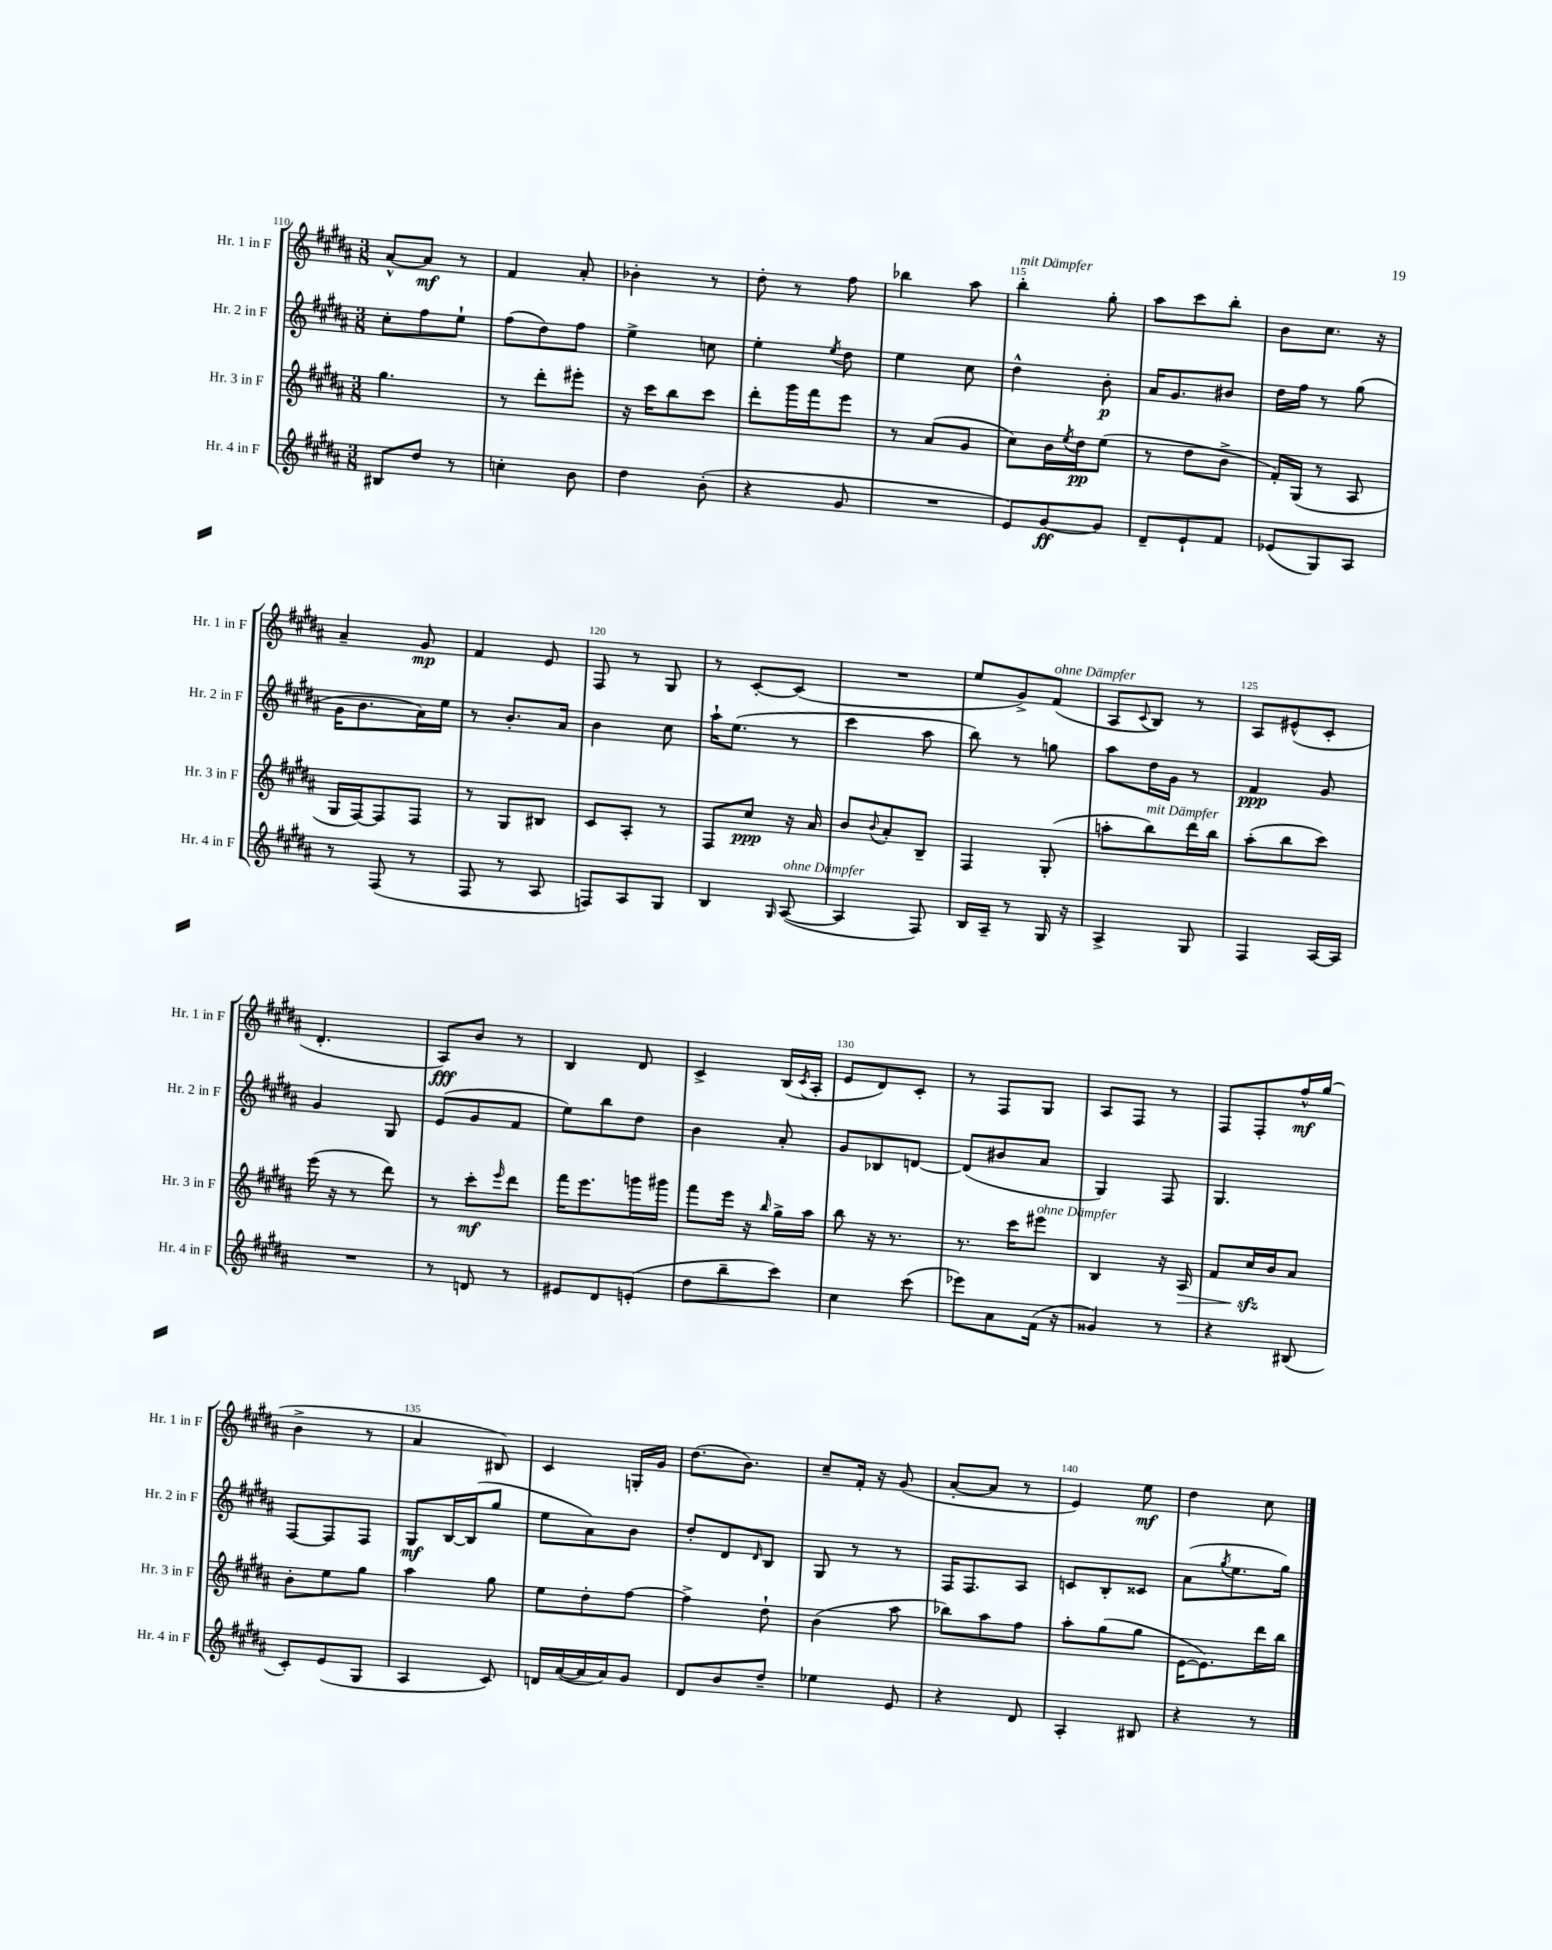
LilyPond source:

<<
\new StaffGroup <<
\new Staff = "s0" \with { instrumentName = "Hr. 1 in F" shortInstrumentName = "Hr. 1 in F" } {
    \clef treble \key b \major \numericTimeSignature \time 3/8
    ais'8~-^ ais'8\mf r8 |
    fis'4 ais'8-. |
    bes'4-. r8 |
    dis''8-. r8 fis''8 |
    bes''4 ais''8 |
    b''4-.^\markup { \italic "mit Dämpfer" } gis''8-. |
    ais''8 cis'''8 b''8-. |
    b'8 cis''8. r16 |
    ais'4-- gis'8\mp |
    fis'4 e'8 |
    fis8 r8 gis8 |
    r8 cis'8~-. cis'8( |
    R4. |
    e''8 gis'8->) fis'8^\markup { \italic "ohne Dämpfer" }( |
    ais8 \appoggiatura { cis'8 } b8) r8 |
    ais8 eis'8-^( cis'8-. |
    dis'4.-. |
    ais8\fff) b'8 r8 |
    b4 dis'8 |
    cis'4-> b16( \acciaccatura { cis'8 } ais16-. |
    e'8 dis'8) cis'8-. |
    r8 fis8 gis8 |
    ais8 fis8 r8 |
    fis8 fis8-. fis''16-^\mf gis''16( |
    b'4-> r8 |
    ais'4 bis8) |
    cis'4 g16-. gis'16 |
    dis''8.( b'8.) |
    cis''8-- fis'16-. r16 gis'8( |
    ais'8~-. ais'8 r8 |
    e'4) e''8\mf |
    dis''4 cis''8 \bar "|." |
}
\new Staff = "s1" \with { instrumentName = "Hr. 2 in F" shortInstrumentName = "Hr. 2 in F" } {
    \clef treble \key b \major \numericTimeSignature \time 3/8
    cis''8-. fis''8 e''8-! |
    fis''8( dis''8) fis''8 |
    e''4-> c''8 |
    e''4-. \acciaccatura { e''8 } dis''8 |
    e''4 cis''8 |
    dis''4-^ b'8-.\p |
    ais'16 gis'8. bis'8 |
    dis''16 fis''16 r8 gis''8( |
    gis'16 b'8. ais'16) e''16 |
    r8 b'8.-. ais'16 |
    b'4 cis''8 |
    ais''16-! e''8.( r8 |
    cis'''4 ais''8 |
    b''8) r8 g''8 |
    ais''8 dis''16 gis'16 r8 |
    fis'4\ppp gis'8 |
    gis'4 gis8 |
    e'8( gis'8 fis'8 |
    e''8) b''8 dis''8 |
    b'4 ais'8-. |
    gis'8 bes8 d'8~ |
    d'8( bis'8 ais'8 |
    gis4) fis8 |
    gis4. |
    fis8~ fis8 fis8 |
    gis8\mf b16~ b16( gis''8 |
    e''8 ais'8) b'8 |
    dis''8-. dis'8 \grace { dis'16 } b8 |
    gis8 r8 r8 |
    fis16 fis8. ais8 |
    c'8 b8-. cisis'8 |
    ais'8( \acciaccatura { gis''8 } e''8. gis''16) \bar "|." |
}
\new Staff = "s2" \with { instrumentName = "Hr. 3 in F" shortInstrumentName = "Hr. 3 in F" } {
    \clef treble \key b \major \numericTimeSignature \time 3/8
    gis''4. |
    r8 dis'''8-. eis'''8-. |
    r16 cis'''16 b''8 cis'''8 |
    dis'''8-. gis'''16 fis'''16 e'''8 |
    r8 ais'8( gis'8 |
    cis''8) b'16 \acciaccatura { e''8 } dis''16\pp e''8( |
    r8 dis''8 b'8-> |
    fis'16-.) gis16( r8 ais8 |
    gis16 fis16~) fis8 fis8 |
    r8 gis8 bis8 |
    cis'8 ais8-. r8 |
    fis8 cis''8\ppp r16 ais'16 |
    b'8 \appoggiatura { b'8 } ais'8-. b8-- |
    fis4 gis8-.( |
    a''8-. b''8^\markup { \italic "mit Dämpfer" }) dis'''16 b''16 |
    ais''8-.( b''8 cis'''8) |
    e'''16( r16 r8 dis'''8) |
    r8 cis'''8-.\mf \grace { e'''16 } dis'''8 |
    fis'''16 e'''8. g'''16 gis'''16 |
    fis'''8 e'''16 r16 \grace { b''16 } gis''16-> ais''16 |
    b''8 r16 r8. |
    r8. cis'''16 eis'''8^\markup { \italic "ohne Dämpfer" } |
    b4 r16 ais16\> |
    fis'8 cis''16\sfz\! b'16 ais'8 |
    b'8-. e''8 gis''8 |
    ais''4 gis''8 |
    e''8 dis''8-. fis''8~ |
    fis''4-> dis''8-! |
    b'4( ais''8 |
    bes''8) ais''8 fis''8 |
    ais''8-. gis''8( gis''8 |
    e'16~ e'8.) dis'''16 b''16 \bar "|." |
}
\new Staff = "s3" \with { instrumentName = "Hr. 4 in F" shortInstrumentName = "Hr. 4 in F" } {
    \clef treble \key b \major \numericTimeSignature \time 3/8
    bis8 dis''8 r8 |
    c''4-. b'8 |
    dis''4 b'8-.( |
    r4 gis'8 |
    R4. |
    e'8) gis'8~\ff gis'8 |
    dis'8-- e'8-! fis'8 |
    ees'8( gis8) ais8 |
    r8 fis8( r8 |
    fis8 r8 ais8 |
    f8) ais8 gis8 |
    b4 \grace { gis16 } ais8~^\markup { \italic "ohne Dämpfer" }( |
    ais4 fis8) |
    b16 ais16-- r8 gis16 r16 |
    ais4-> gis8 |
    fis4 ais16~ ais16 |
    R4. |
    r8 d'8 r8 |
    eis'8 dis'8 e'8-.( |
    dis''8 b''8-- cis'''8) |
    cis''4 cis'''8( |
    ees'''8) ais'8 fis'16( r16 |
    gisis'4) r8 |
    r4 bis8( |
    cis'8-.) e'8( gis8 |
    ais4 cis'8) |
    d'16 ais'16~( ais'16 ais'16) gis'8 |
    dis'8 b'8 dis''8-- |
    ees''4 e'8 |
    r4 dis'8 |
    ais4-. bis8 |
    r4 r8 \bar "|." |
}
>>
>>
\layout { \context { \Score currentBarNumber = #110 \override BarNumber.break-visibility = ##(#f #t #t) barNumberVisibility = #(every-nth-bar-number-visible 5) } }
